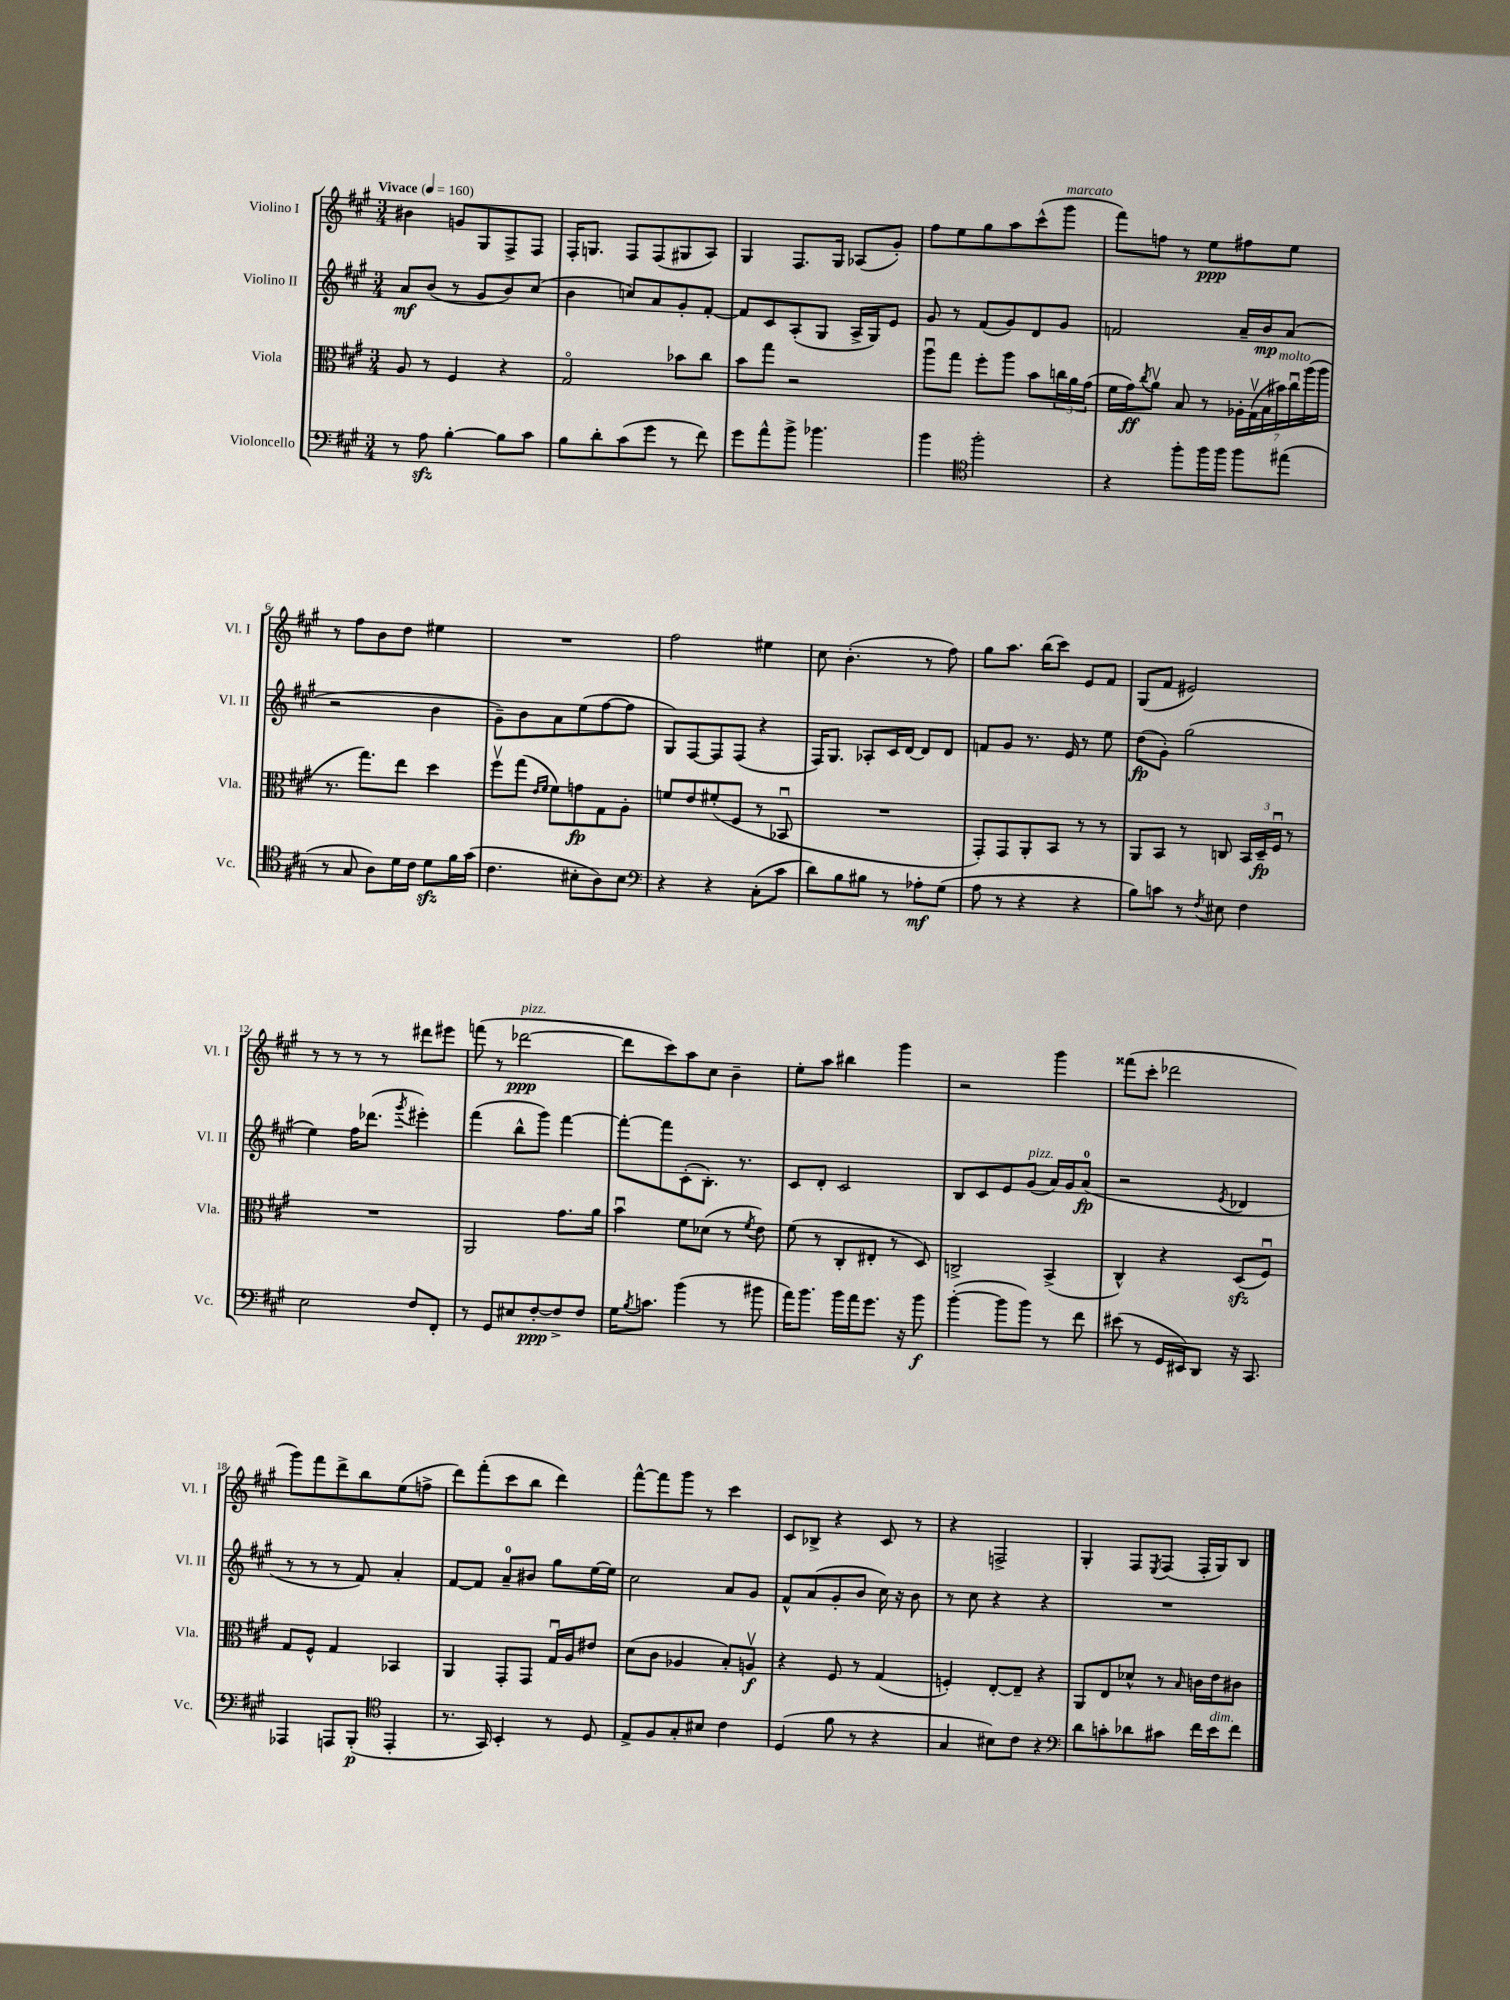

**kern	**dynam	**kern	**dynam	**kern	**dynam	**kern	**dynam
*part4	*part4	*part3	*part3	*part2	*part2	*part1	*part1
*staff4	*staff4	*staff3	*staff3	*staff2	*staff2	*staff1	*staff1
*I"Violoncello	*	*I"Viola	*	*I"Violino II	*	*I"Violino I	*
*I'Vc.	*	*I'Vla.	*	*I'Vl. II	*	*I'Vl. I	*
*clefF4	*	*clefC3	*	*clefG2	*	*clefG2	*
*k[f#c#g#]	*	*k[f#c#g#]	*	*k[f#c#g#]	*	*k[f#c#g#]	*
*M3/4	*	*M3/4	*	*M3/4	*	*M3/4	*
*MM160	*	*MM160	*	*MM160	*	*MM160	*
=1	=1	=1	=1	=1	=1	=1	=1
!	!	!	!	!	!	!LO:TX:a:B:t=Vivace	!
8r	.	8A/	.	8a/L	mf	4b#X\	.
8Azz\	.	8r	.	(8b/J	.	.	.
[4B'\	.	4F#/	.	8r	.	8gn/L	.
.	.	.	.	8g#/L	.	8G#/	.
8B\L]	.	4r	.	8b/)	.	8F#^/	.
8c#\J	.	.	.	(8cc#/J	.	8F#/J	.
=2	=2	=2	=2	=2	=2	=2	=2
8B\L	.	2G#/	.	4b\	.	16F#'/KL	.
.	.	.	.	.	.	8.Gn/J	.
8d'\	.	.	.	.	.	.	.
(8c#\	.	.	.	8ccn/L)	.	8F#/L	.
8g#\J	.	.	.	8a/	.	(8F#/	.
8r	.	8b-X\L	.	8g#'/	.	8G#X/	.
8f#\)	.	8cc#\J	.	[8f#'/J	.	8A/J)	.
=3	=3	=3	=3	=3	=3	=3	=3
8g#\L	.	8b\L	.	8f#/L]	.	4G#/	.
8a^^\	.	8gg#\J	.	8c#/	.	.	.
8b^\J	.	2r	.	(8A'/	.	8.F#/L	.
4.b-X\	.	.	.	8G#/J	.	.	.
.	.	.	.	.	.	16G#/Jk	.
.	.	.	.	16A^/LL	.	(8A-X/L	.
.	.	.	.	16G#/J)	.	.	.
.	.	.	.	8e/J	.	8g#'/J)	.
=4	=4	=4	=4	=4	=4	=4	=4
4b\	.	8aau\L	.	8g#/	.	8ff#\L	.
.	.	8gg#\J	.	8r	.	8ee\	.
*clefC4	*	*	*	*	*	*	*
2ff#'\	.	8ff#'\L	.	(8f#/L	.	8gg#\	.
.	.	8aa\J	.	8g#/)	.	8aa\	.
.	.	8b\L	.	8d/	.	(8ccc#^^\	.
!	!	!	!	!	!	!LO:TX:a:i:t=marcato	!
.	.	24ccn\L	.	8g#/J	.	8ggg#\J	.
.	.	24a\	.	.	.	.	.
.	.	(24g#\JJ	.	.	.	.	.
=5	=5	=5	=5	=5	=5	=5	=5
4r	.	16f#\LL	.	2fn/	.	8fff#\L)	.
.	.	16g#\J)	ff	.	.	.	.
.	.	8qcc#/	.	.	.	.	.
.	.	8av\J	.	.	.	8ffn\J	.
8ff#'\L	.	8B/	.	.	.	8r	.
16ff#\L	.	8r	.	.	.	8ee\L	ppp
16ff#\JJ	.	.	.	.	.	.	.
8ff#\L	.	28A-X'\LL	.	16a~/LL	.	8ff#X\	.
.	.	(28G#v\	.	.	.	.	.
.	.	.	.	16b/J	mp	.	.
.	.	28B\	.	.	.	.	.
!	!	!LO:TX:a:i:t=molto	!	!	!	!	!
.	.	28b#X\)	.	.	.	.	.
(8ee#X\J	.	.	.	(8a/J	.	8ee\J	.
.	.	28cc#u\	.	.	.	.	.
.	.	(28aa\	.	.	.	.	.
.	.	28aa\JJ	.	.	.	.	.
!!LO:LB:g=z
=6	=6	=6	=6	=6	=6	=6	=6
8r	.	8.r	.	2r	.	8r	.
8G#/	.	.	.	.	.	8ff#\L	.
.	.	8.gg#\L)	.	.	.	.	.
8A\L)	.	.	.	.	.	8b\	.
16d\L	.	8ee\J	.	.	.	8dd\J	.
16c#\JJ	.	.	.	.	.	.	.
8dzz\L	.	4dd\	.	4b\	.	4ee#X\	.
16f#\L	.	.	.	.	.	.	.
(16g#\JJ	.	.	.	.	.	.	.
=7	=7	=7	=7	=7	=7	=7	=7
4.c#\	.	8ff#v\L	.	8g#~\L)	.	2.r	.
.	.	(8gg#\J	.	8b\	.	.	.
.	.	16qqe/LL	.	.	.	.	.
.	.	16qqf#/JJ	.	.	.	.	.
.	.	8f#\L)	.	8a\	.	.	.
8B#X'\L	.	8gn\	fp	(8ee\	.	.	.
8A\)	.	8G#\	.	[8ff#\	.	.	.
8B#\J	.	8A'\J	.	8ff#\J]	.	.	.
=8	=8	=8	=8	=8	=8	=8	=8
*clefF4	*	*	*	*	*	*	*
4r	.	8fn/L	.	8G#/L)	.	2ff#\	.
.	.	8e/	.	[8F#/	.	.	.
4r	.	(8f#X'/	.	8F#/]	.	.	.
.	.	8F#/J	.	(8F#/J	.	.	.
(8C#'\L	.	8r	.	4r	.	4ee#X\	.
8c#\J	.	8BB-Xu/	.	.	.	.	.
=9	=9	=9	=9	=9	=9	=9	=9
8d\L)	.	2.r	.	16F#/KL)	.	8cc#\	.
.	.	.	.	8.G#/J	.	.	.
8B\	.	.	.	.	.	(4.b'\	.
8B#X\J	.	.	.	8A-X'/L	.	.	.
8r	.	.	.	16c#/L	.	.	.
.	.	.	.	[16d/JJ	.	.	.
8A-X'\L	mf	.	.	8d/L]	.	8r	.
(8G#\J	.	.	.	8d/J	.	8ff#\)	.
=10	=10	=10	=10	=10	=10	=10	=10
8A\	.	8GG#'/L)	.	8fn/L	.	8gg#\L	.
8r	.	8GG#/	.	8g#/J	.	8.aa\J	.
4r	.	8AA'/	.	8.r	.	.	.
.	.	.	.	.	.	(16bb\KL	.
.	.	8BB/J	.	.	.	8ccc#\J)	.
.	.	.	.	16e/	.	.	.
4r	.	8r	.	8r	.	8e/L	.
.	.	8r	.	8ee\	.	8f#/J	.
=11	=11	=11	=11	=11	=11	=11	=11
8B\L)	.	8AA/L	.	(8dd\L	fp	(8G#/L	.
8cn\J	.	8BB/J	.	8g#'\J)	.	8f#/J	.
8r	.	8r	.	(2gg#\	.	2e#X/)	.
8qF#/	.	.	.	.	.	.	.
8E#X\	.	8Cn/	.	.	.	.	.
4F#\	.	24BB/LL	.	.	.	.	.
.	.	24D~/	fp	.	.	.	.
.	.	24F#u/JJ	.	.	.	.	.
.	.	8r	.	.	.	.	.
!!LO:LB:g=z
=12	=12	=12	=12	=12	=12	=12	=12
2E\	.	2.r	.	4ee\)	.	8r	.
.	.	.	.	.	.	8r	.
.	.	.	.	16ff#\KL	.	8r	.
.	.	.	.	(8.ddd-X\J	.	.	.
.	.	.	.	.	.	8r	.
.	.	.	.	8qggg#/	.	.	.
8F#/L	.	.	.	4eee#X'\)	.	8ddd#X\L	.
8FF#'/J	.	.	.	.	.	8eee#X\J	.
=13	=13	=13	=13	=13	=13	=13	=13
8r	.	2AA/	.	(4fff#\	.	(8fffn\	.
8GG#/L	.	.	.	.	.	8r	.
!	!	!	!	!	!	!LO:TX:a:i:t=pizz.	!
8E#X/	.	.	.	8bb^^\L	.	[2ddd-X\	ppp
[8F#'/	ppp	.	.	8ggg#\J)	.	.	.
8F#^/]	.	8.g#\L	.	[4fff#\	.	.	.
8F#/J	.	.	.	.	.	.	.
.	.	16a\Jk	.	.	.	.	.
=14	=14	=14	=14	=14	=14	=14	=14
16G#\KL	.	4bu\	.	8fff#'\L_	.	8ddd-\L]	.
8qB/	.	.	.	.	.	.	.
8.cn\J	.	.	.	.	.	.	.
.	.	.	.	8fff#\]	.	8ccc#\)	.
(4b\	.	8f#\L	.	(8c#'\	.	8aa\	.
.	.	(8d-X\J	.	8.B'\J)	.	8cc#\J	.
8r	.	8r	.	.	.	4b~\	.
.	.	.	.	8.r	.	.	.
.	.	8qf#/	.	.	.	.	.
8b#X\	.	8e\)	.	.	.	.	.
=15	=15	=15	=15	=15	=15	=15	=15
16a\KL)	.	(8f#\	.	8c#/L	.	8ee'\L	.
8.b\J	.	.	.	.	.	.	.
.	.	8r	.	8d'/J	.	8aa\J	.
16b\LL	.	8C#'/L	.	2c#/	.	4bb#X\	.
16a\J	.	.	.	.	.	.	.
8.g#\J	.	8E#X'/J	.	.	.	.	.
.	.	8r	.	.	.	4ggg#\	.
16r	.	.	.	.	.	.	.
8b\	f	8D/)	.	.	.	.	.
=16	=16	=16	=16	=16	=16	=16	=16
([4b'\	.	2Cn^/	.	8B/L	.	2r	.
.	.	.	.	8c#/	.	.	.
8b\L]	.	.	.	8e/	.	.	.
!	!	!	!	!LO:TX:a:i:t=pizz.	!	!	!
8b\J)	.	.	.	(8g#/J	.	.	.
8r	.	(4BB^/	.	16a/LL)	.	4ggg#\	.
.	.	.	.	16g#/J	.	.	.
8f#\	.	.	.	(8a/J	fp	.	.
=17	=17	=17	=17	=17	=17	=17	=17
(8e#X\	.	4C#^^/)	.	2r	.	(8fff##X\L	.
8r	.	.	.	.	.	8ccc#'\J	.
16GG#/LL	.	4r	.	.	.	2ddd-X\	.
16EE#X/J)	.	.	.	.	.	.	.
8DD/J	.	.	.	.	.	.	.
.	.	.	.	8qe/	.	.	.
16r	.	(8Dzz/L	.	4d-X/	.	.	.
8.CC#/	.	.	.	.	.	.	.
.	.	8F#u/J)	.	.	.	.	.
!!LO:LB:g=z
=18	=18	=18	=18	=18	=18	=18	=18
4AAA-X/	.	8G#/L	.	8r	.	8ggg#\L)	.
.	.	8F#^^/J	.	8r	.	8fff#\	.
8AAAn/L	.	4G#/	.	8r	.	8ddd^\	.
(8BBB'/J	p	.	.	8f#/)	.	8bb\	.
*clefC4	*	*	*	*	*	*	*
4EE'/	.	4BB-X/	.	4a'/	.	(8ee\	.
.	.	.	.	.	.	8ffn^\J	.
=19	=19	=19	=19	=19	=19	=19	=19
8.r	.	4AA/	.	[8f#/L	.	8ddd\L)	.
.	.	.	.	8f#/J]	.	(8fff#'\	.
16GG#/)	.	.	.	.	.	.	.
4BB'/	.	8GG#'/L	.	8a~/L	.	8ccc#\	.
.	.	8GG#/J	.	8b#X/J	.	8bb\J	.
8r	.	16G#u/LL	.	8gg#\L	.	4ddd\)	.
.	.	16A/J	.	.	.	.	.
8D/	.	8e#X/J	.	[16ee\L	.	.	.
.	.	.	.	16ee\JJ]	.	.	.
=20	=20	=20	=20	=20	=20	=20	=20
8E^/L	.	(8d\L	.	2cc#\	.	[8fff#^^\L	.
8F#/	.	8c#\J	.	.	.	8fff#\]	.
8G#'/	.	4A-X/	.	.	.	8ggg#\J	.
8B#X/J	.	.	.	.	.	8r	.
4c#\	.	8B'/L)	.	8a/L	.	4ccc#\	.
.	.	8Anv/J	f	8g#/J	.	.	.
=21	=21	=21	=21	=21	=21	=21	=21
(4D/	.	4r	.	8f#^^/L	.	8c#/L	.
.	.	.	.	(8a/	.	8B-X^/J	.
8f#\	.	8F#/	.	8g#'/	.	4r	.
8r	.	8r	.	8b/J	.	.	.
4r	.	(4G#/	.	16cc#\)	.	8c#/	.
.	.	.	.	16r	.	.	.
.	.	.	.	8b\	.	8r	.
=22	=22	=22	=22	=22	=22	=22	=22
4G#/	.	4Fn'/)	.	8r	.	4r	.
.	.	.	.	8cc#\	.	.	.
8B#X\L)	.	[8E'/L	.	4r	.	2Fn^/	.
8c#\J	.	8E~/J]	.	.	.	.	.
4r	.	4r	.	4r	.	.	.
=23	=23	=23	=23	=23	=23	=23	=23
*clefF4	*	*	*	*	*	*	*
8d\L	.	8AA/L	.	2.r	.	4G#'/	.
8cn'\	.	8E/	.	.	.	.	.
8d-X\	.	8d-X^^/J	.	.	.	8F#/L	.
.	.	.	.	.	.	8qE/	.
8c#X\J	.	8r	.	.	.	(8F#/J	.
.	.	16qqB/	.	.	.	.	.
16f#\LL	.	16cn\LL	.	.	.	16F#'/LL	.
!LO:TX:a:i:t=dim.	!	!	!	!	!	!	!
16e\J	.	16e\J	.	.	.	16G#/J)	.
8f#\J	.	8c#X\J	.	.	.	8B/J	.
==	==	==	==	==	==	==	==
*-	*-	*-	*-	*-	*-	*-	*-
